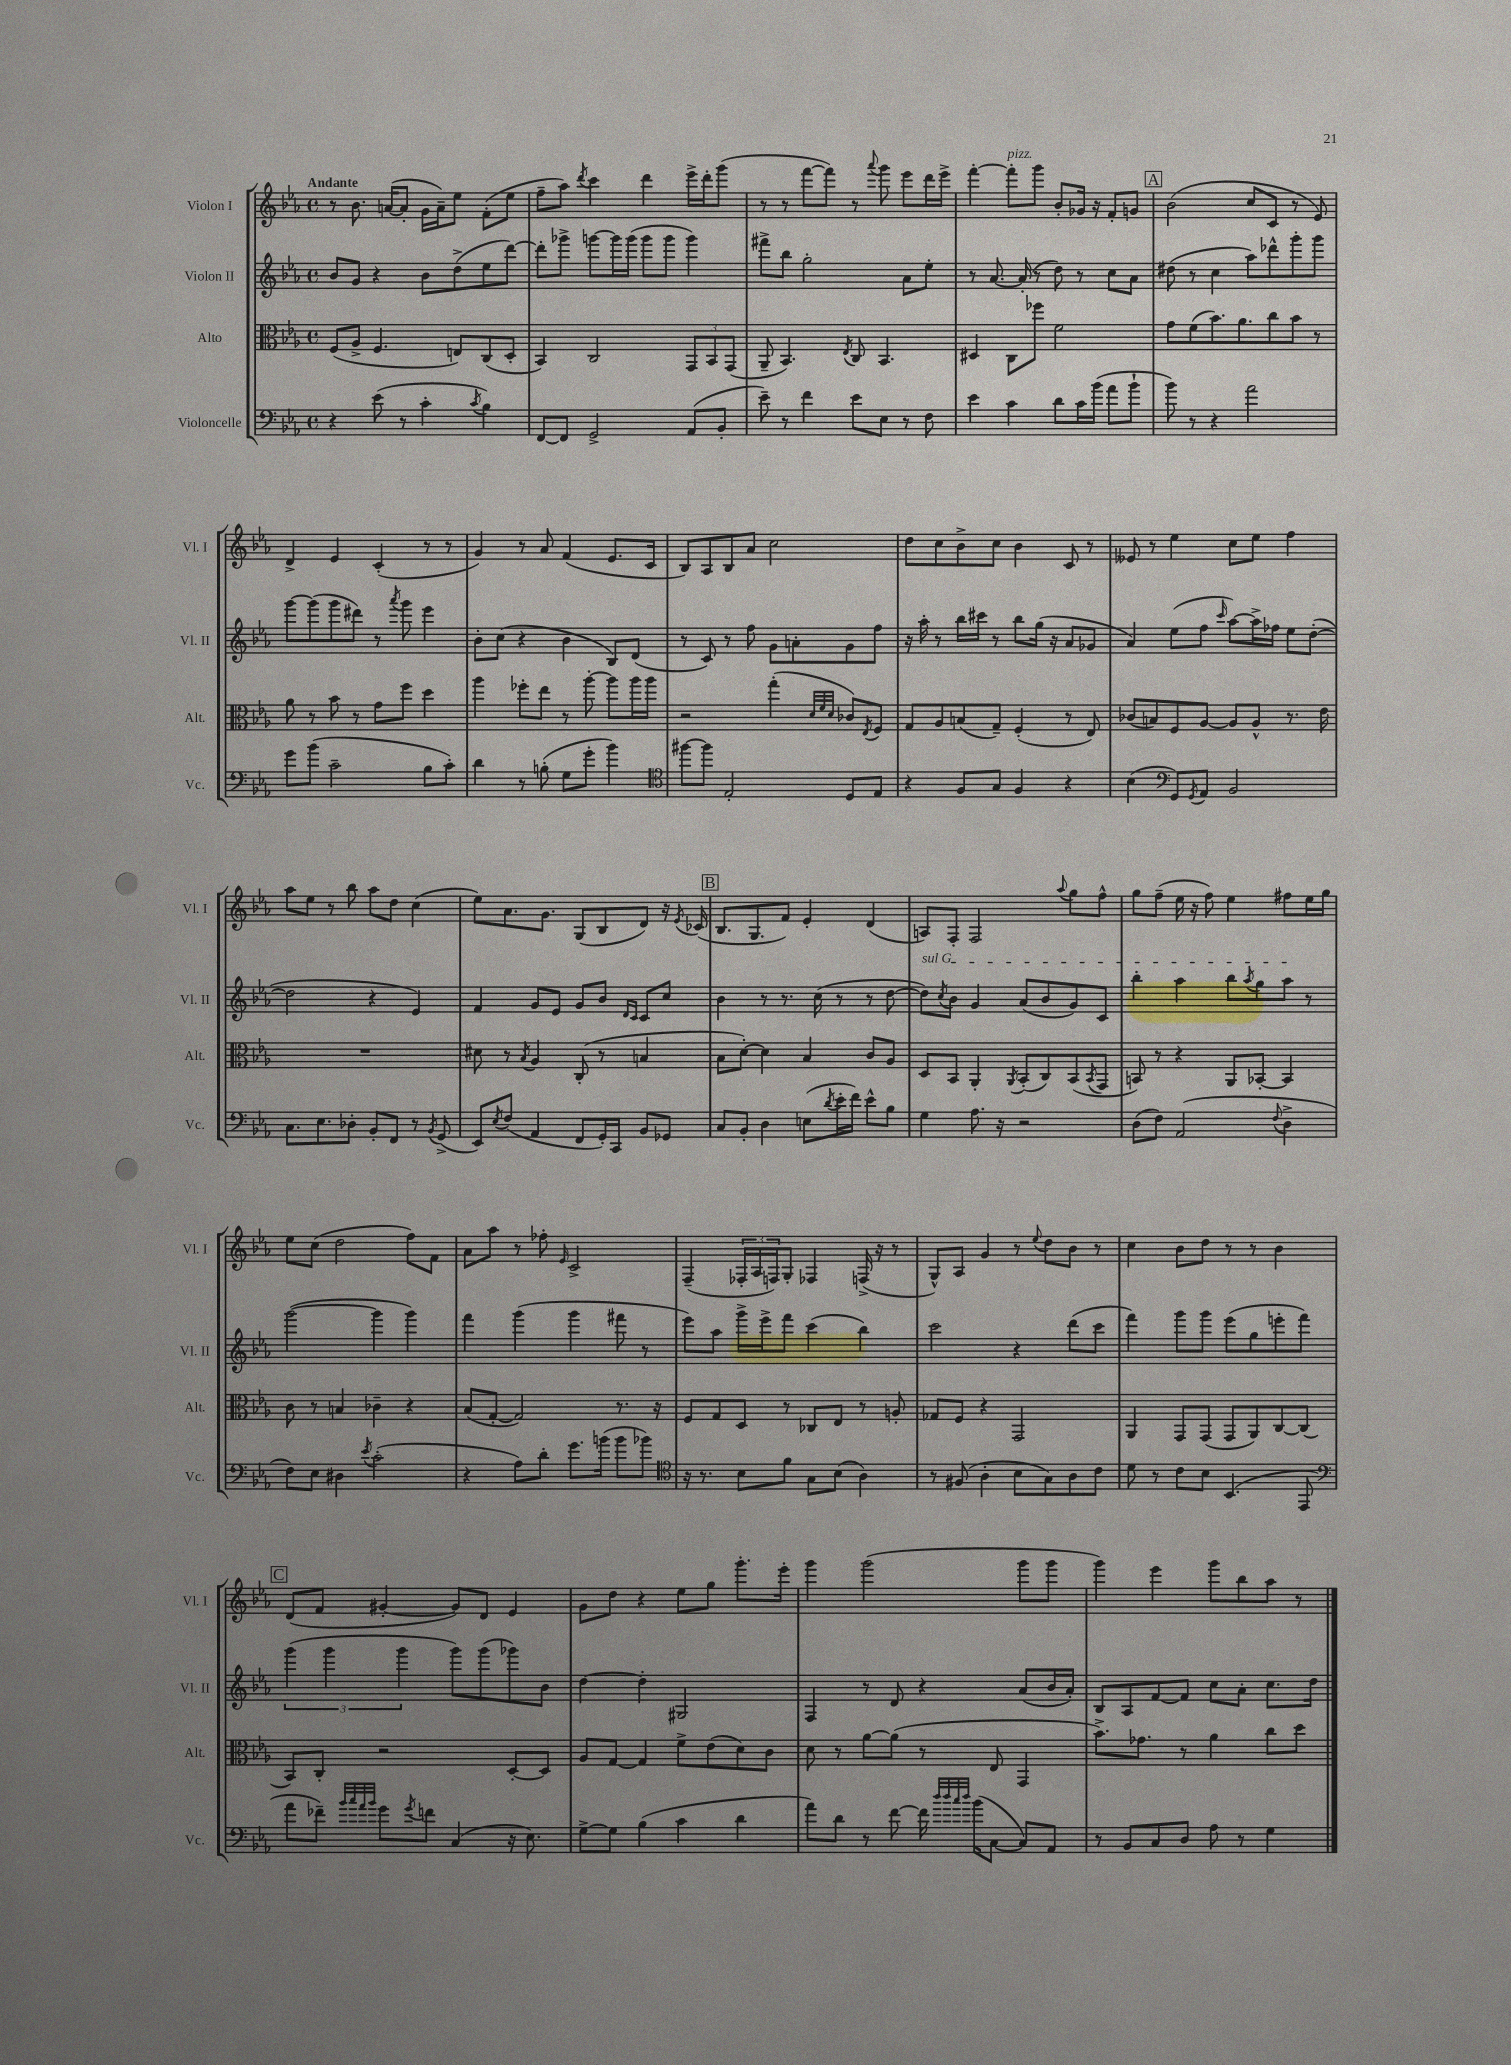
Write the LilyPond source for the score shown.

<<
\new StaffGroup <<
\new Staff = "s0" \with { instrumentName = "Violon I" shortInstrumentName = "Vl. I" } {
    \clef treble \key ees \major \defaultTimeSignature \time 4/4 \tempo "Andante"
    r8 bes'8. a'16~( a'8-. g'16 a'16--) ees''8 f'8-.( ees''8 |
    f''8-- aes''8) \acciaccatura { d'''8 } c'''4 d'''4 ees'''16-> d'''16-. g'''8( |
    r8 r8 f'''8~ f'''8) r8 \appoggiatura { aes'''8 } g'''8 ees'''8 d'''16 ees'''16-> |
    f'''4~-. f'''8-.^\markup { \italic "pizz." } g'''8 bes'8-. ges'16 r16 f'8-. g'8 |
    \mark \markup { \box "A" } bes'2( c''8 c'8 r8 ees'8) |
    d'4-> ees'4 c'4-.( r8 r8 |
    g'4) r8 aes'8 f'4( ees'8. c'16 |
    bes8) aes8 bes8 aes'8 c''2 |
    d''8 c''8 bes'8-> c''8 bes'4 c'8 r8 |
    eeses'8 r8 ees''4 c''8 ees''8 f''4 |
    aes''8 ees''8 r8 bes''8 aes''8 d''8 c''4( |
    ees''8) aes'8. g'8. g8( bes8 d'8) r16 \acciaccatura { ees'8 } ces'16( |
    \mark \markup { \box "B" } bes8. g8. f'8) ees'4-. d'4( |
    a8) f8-. f2 \appoggiatura { aes''8 } g''8 f''8-^ |
    g''8 f''8--( ees''16 r16 f''8) ees''4 fis''8 ees''16 g''16 |
    ees''8 c''8( d''2 f''8) f'8 |
    aes'8 aes''8 r8 fes''8-. \grace { ees'16 } c'2-> |
    f4--( \tuplet 3/2 { fes16-. aes16 f16) } g8-. fes4 f16->( r16 r8 |
    g8-^) aes8 g'4 r8 \appoggiatura { ees''8 } d''8 bes'8 r8 |
    c''4 bes'8 d''8 r8 r8 bes'4 |
    \mark \markup { \box "C" } d'8( f'8 gis'4~-. gis'8) d'8 ees'4 |
    g'8 d''8 r4 ees''8 g''8 g'''8.-. ees'''16-. |
    g'''4 g'''2( g'''8 g'''8 |
    g'''4) ees'''4 g'''8 bes''8 aes''8 r8 \bar "|." |
}
\new Staff = "s1" \with { instrumentName = "Violon II" shortInstrumentName = "Vl. II" } {
    \clef treble \key ees \major \defaultTimeSignature \time 4/4
    bes'8 g'8 r4 bes'8 d''8->( ees''8 d'''8~) |
    d'''8-. ges'''8-> g'''8~ g'''16 g'''16( g'''8 g'''8 g'''4) |
    fis'''8-> bes''8 g''2-. aes'8 ees''8-. |
    r8 aes'8.~ aes'16-.( r8 d''8) r8 c''8 aes'8 |
    \mark \markup { \box "A" } dis''8( r8 c''4 aes''8) des'''8-^ g'''8-. g'''8 |
    g'''8~ g'''8( g'''8 dis'''8) r8 \acciaccatura { aes'''8 } g'''8 ees'''4 |
    bes'8-. c''8( r4 bes'4 bes8) d'8( |
    r8 c'8) r8 f''8 g'8 a'8-. g'8 f''8 |
    r16 aes''16-. r8 bes''16 cis'''16 r8 bes''8 g''16( r16 aes'8 ges'8 |
    aes'4) ees''8( f''8 \grace { c'''16 } aes''8~) aes''16-> fes''16 ees''8 d''8~-.( |
    d''2 r4 ees'4) |
    f'4 g'8 ees'8 g'8 bes'8 \grace { d'16 c'16 } c'8 c''8 |
    \mark \markup { \box "B" } bes'4 r8 r8. c''16( r8 r8 d''8~ |
    \once \override TextSpanner.bound-details.left.text = \markup { \italic "sul G" } d''8\startTextSpan) \acciaccatura { c''8 } bes'8 g'4 aes'8( bes'8 g'8) c'8 |
    bes''4-. aes''4 bes''8 \acciaccatura { aes''8 } g''8 aes''8\stopTextSpan r8 |
    g'''2~( g'''4 g'''4) |
    f'''4 g'''4( g'''4 fis'''8 r8 |
    ees'''8) aes''8 g'''16-> ees'''16-> f'''8 c'''4( bes''4) |
    c'''2 r4 d'''8( c'''8 |
    f'''4) g'''8 g'''8 ees'''8( g''8 e'''8-. f'''8) |
    \mark \markup { \box "C" } \tuplet 3/2 { g'''4( g'''4 g'''4 } g'''8) g'''8( ges'''8) bes'8 |
    d''4~ d''4-. gis2 |
    f4 r8 d'8 r4 aes'8( bes'16 aes'16-.) |
    bes8 aes8 f'8~ f'8 c''8 aes'8-. c''8. d''16 \bar "|." |
}
\new Staff = "s2" \with { instrumentName = "Alto" shortInstrumentName = "Alt." } {
    \clef alto \key ees \major \defaultTimeSignature \time 4/4
    f8( aes8-> f4. e8) c8( d8-. |
    bes,4) c2 \tuplet 3/2 { g,8 bes,8 g,8( } |
    aes,8-- bes,4.) \acciaccatura { ees8 } c8 bes,4. |
    dis4 c8 fes''8 f'2 |
    \mark \markup { \box "A" } g'8 f'8( bes'8.) aes'8. c''8 bes'8 r8 |
    aes'8 r8 bes'8 r8 g'8 f''8 d''4 |
    aes''4 fes''8-. ees''8 r8 aes''8~-. aes''8 aes''16 aes''16 |
    r2 g''4-.( \grace { d'32 f'32 d'32 } ces'8) \acciaccatura { ees8 } f8 |
    g8 aes8 b8( g8--) f4-.( r8 ees8) |
    ces'8( b8) f8 aes8~ aes8 aes8-^ r8. ees'16 |
    R1 |
    dis'8 r8 \acciaccatura { bes8 } aes4 c8-.( r8 b4 |
    \mark \markup { \box "B" } bes8 d'8~-.) d'4 bes4 c'8 aes8 |
    d8 bes,8 aes,4-. \acciaccatura { aes,8 } bes,8-.( c8) bes,8( \acciaccatura { bes,8 } g,8 |
    b,8) r8 r4 aes,8 bes,8~-. bes,4 |
    c'8 r8 b4 ces'4-- r4 |
    bes8( g8~-. g2) r8. r16 |
    f8 g8 d8 r8 ces8 ees8 r8 a8-. |
    ges8 f8 r4 g,2 |
    aes,4 g,8 g,8( g,8 aes,8) c8~ c8( |
    \mark \markup { \box "C" } bes,8) c8-. r2 d8~-. d8 |
    aes8 g8~ g4 f'8-> ees'8( d'8) c'8 |
    d'8 r8 aes'8~ aes'8( r8 ees8 g,4 |
    bes'8.->) ges'8. r8 aes'4 c''8 d''8 \bar "|." |
}
\new Staff = "s3" \with { instrumentName = "Violoncelle" shortInstrumentName = "Vc." } {
    \clef bass \key ees \major \defaultTimeSignature \time 4/4
    r4 ees'8( r8 c'4-. \acciaccatura { c'8 } bes4) |
    f,8~ f,8 g,2-> aes,8( bes,8-. |
    ees'8--) r8 f'4 ees'8 ees8 r8 f8 |
    ees'4 c'4 d'8 c'16 bes'16( aes'8 bes'8-! |
    \mark \markup { \box "A" } bes'8) r8 r4 aes'2 |
    g'8 bes'8( c'2-- bes8 c'8-.) |
    d'4 r8 b8-.( g8 g'8-. bes'4) |
    \clef tenor fis''8~ fis''8 ees2-. d8 ees8 |
    r4 f8 g8 f4 r4 |
    bes4( \clef bass g,8) \acciaccatura { g,8 } aes,8 bes,2 |
    c8. ees8. des8-. bes,8-. f,8 r8 \acciaccatura { bes,8 } g,8->( |
    ees,8) \acciaccatura { ees8 } f8( aes,4 f,8 g,16-.) c,16 bes,8 ges,8 |
    \mark \markup { \box "B" } c8 bes,8-. d4 e8( \acciaccatura { d'8 } ees'16-. f'16) ees'8-^ bes8 |
    g4 aes8. r16 r2 |
    d8( f8) aes,2( \appoggiatura { f8 } d4-> |
    f8) ees8 dis4 \acciaccatura { ees'8 } c'2-.( |
    r4 aes8) d'8-. g'8. b'16( b'8 bes'8) |
    \clef tenor r16 r8. bes8 f'8 g8 bes8( aes4) |
    r8 fis8( aes4-. bes8 g8) aes8 c'8 |
    d'8 r8 c'8 bes8 bes,4.( ees,8 |
    \mark \markup { \box "C" } \clef bass aes'8 fes'8--) \grace { bes'32 c''32 aes'32 bes'32 } g'8 \acciaccatura { g'8 } f'8 c4( r16 ees8.) |
    g8~-> g8 bes4( c'4 d'4 |
    aes'8) d'8 r8 f'8~ f'16 \grace { d''32 d''32 c''32 d''32 } bes'16( c8~ c8) aes,8 |
    r8 bes,8 c8 d8 aes8 r8 g4 \bar "|." |
}
>>
>>
\layout { \context { \Score \remove "Bar_number_engraver" } }
